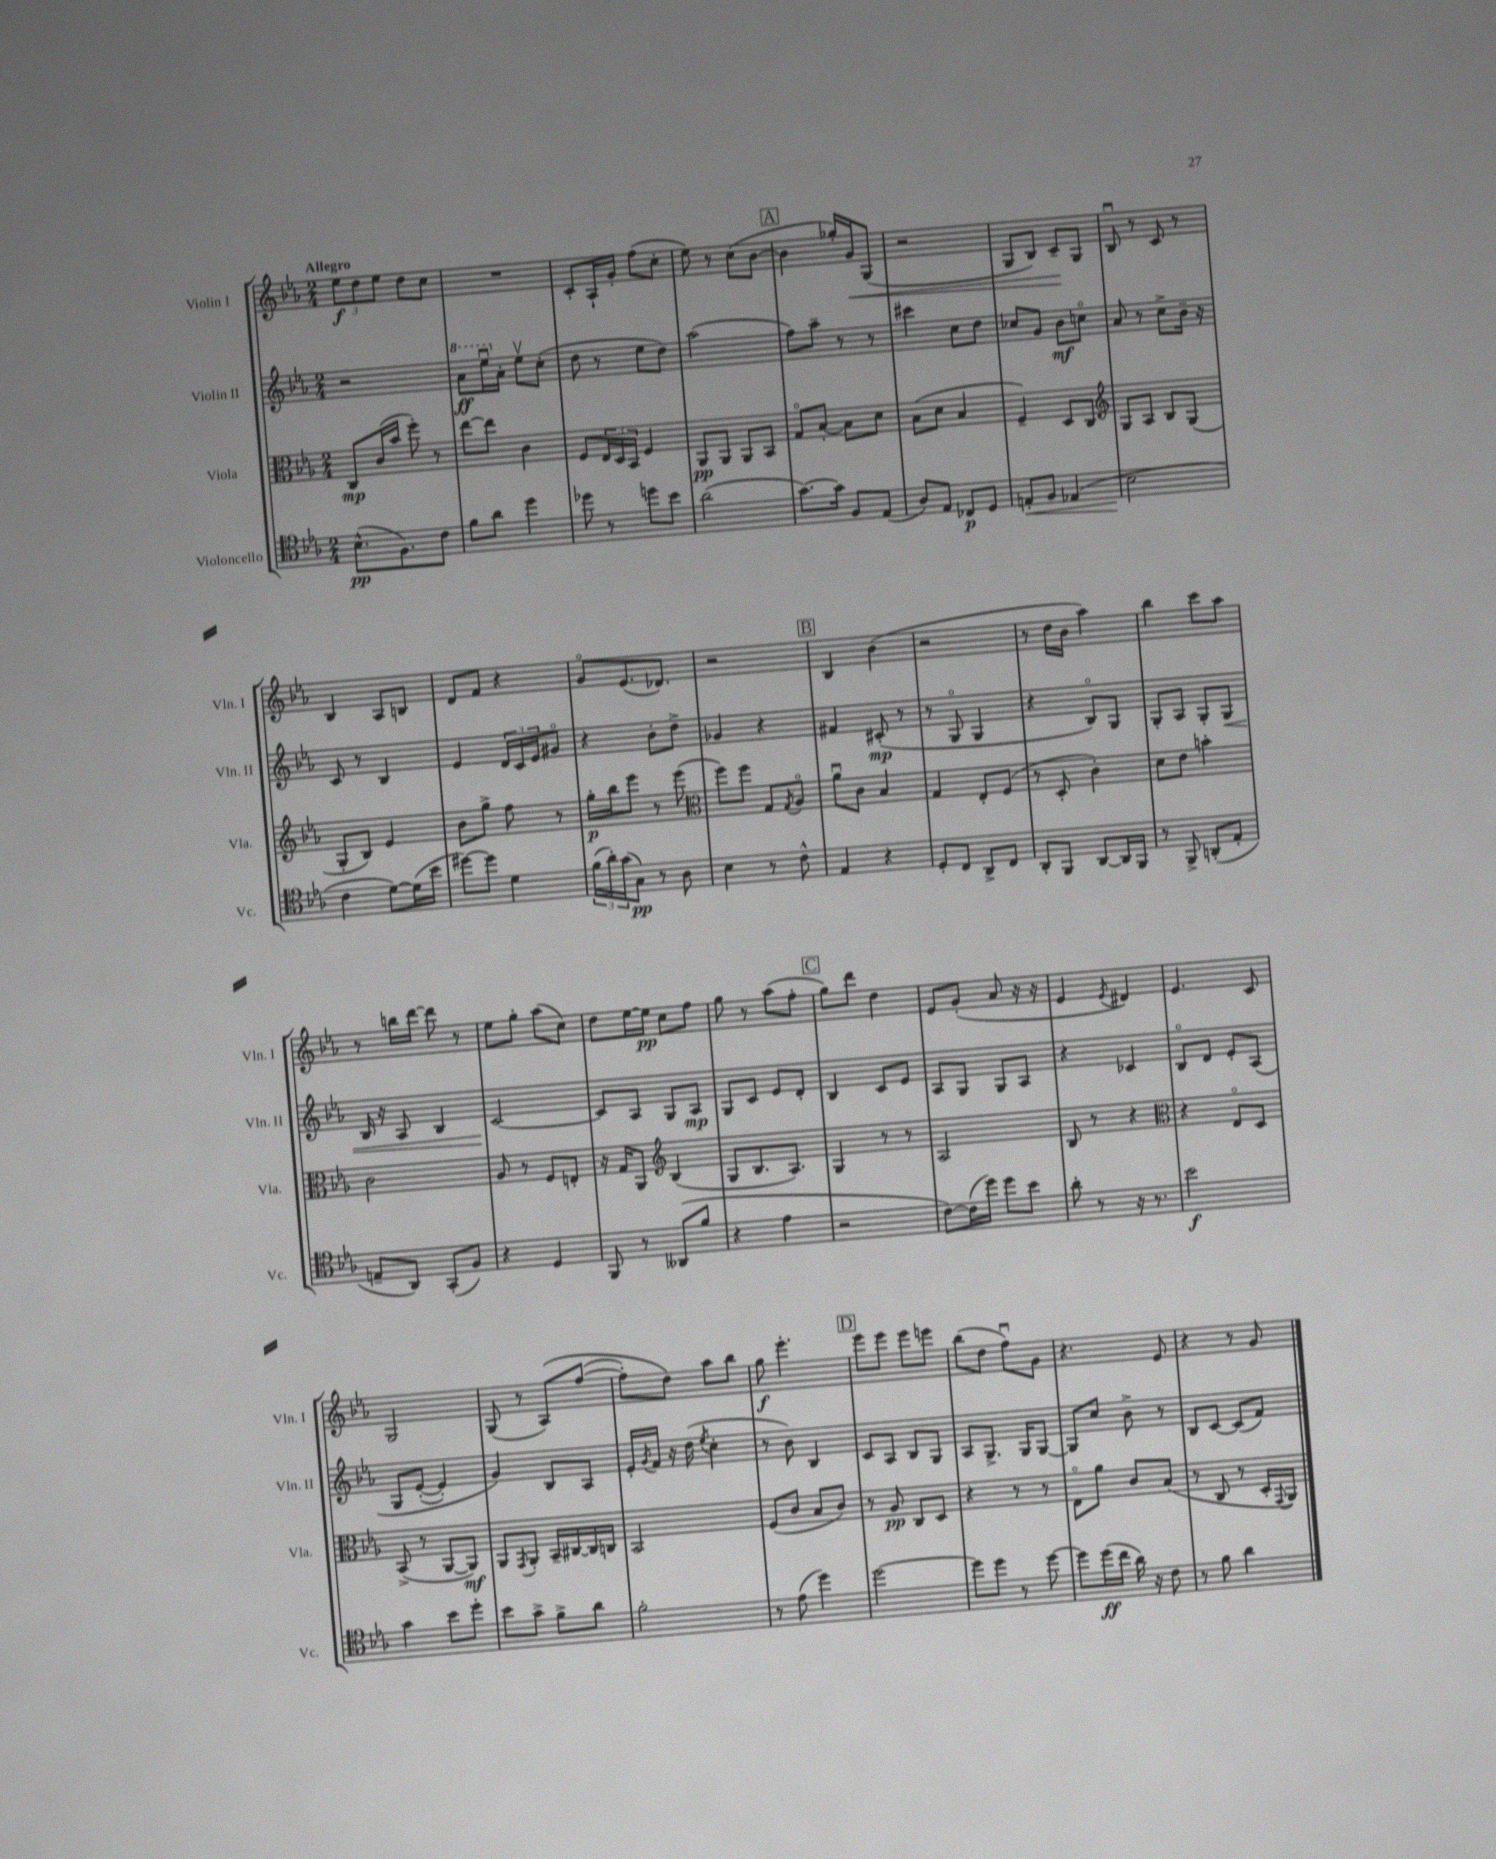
<<
\new StaffGroup <<
\new Staff = "s0" \with { instrumentName = "Violin I" shortInstrumentName = "Vln. I" } {
    \clef treble \key ees \major \numericTimeSignature \time 2/4 \tempo "Allegro"
    \tuplet 3/2 { ees''8\f d''8 ees''8 } d''8 c''8 |
    R2 |
    c'8-. aes16-! g'16-. f''8( c''8-. |
    ees''8) r8 c''8( bes'8~ |
    \mark \markup { \box "A" } bes'4 ges''16-.) g'16\< g8( |
    r2 |
    g8 bes8) c'8--\! g8 |
    bes8\downbow r8 c'8 r8 |
    bes4 aes8 b8 |
    d'8 f'8 r4 |
    g'8\flageolet ees'8.( des'8.) |
    r2 |
    \mark \markup { \box "B" } bes4 bes'4( |
    r2 |
    r8 d''16 bes'16 aes''4) |
    bes''4 c'''8 aes''8 |
    r8 b''16 d'''16~ d'''8 r8 |
    ees''8 g''8-. aes''8( c''8) |
    d''8 ees''16~ ees''16\pp c''8 f''8 |
    g''8 r8 aes''8( f''8-. |
    \mark \markup { \box "C" } g''8) d'''8 d''4 |
    ees'8 g'8-.( aes'8 r16 r16 |
    ees'4 \acciaccatura { ees'8 } dis'4) |
    ees'4. c'8 |
    g2 |
    g8( r8 aes8)\( f''8~( |
    f''8-.) d''8\) aes''8 bes''8 |
    g''8\f ees'''4.-. |
    \mark \markup { \box "D" } ees'''8 ees'''8 ees'''8 e'''8 |
    bes''8( d''8 f''8\downbow) g'8 |
    r4. ees'8 |
    r4 r8 g'8 \bar "|." |
}
\new Staff = "s1" \with { instrumentName = "Violin II" shortInstrumentName = "Vln. II" } {
    \clef treble \key ees \major \numericTimeSignature \time 2/4
    r2 |
    \ottava #1 aes''8\ff ees'''16\downbow \ottava #0 aes'16-. ees''8\upbow c''8-.( |
    d''8 r8 ees''8 d''8) |
    aes''2( |
    \mark \markup { \box "A" } f''8) aes''8-- r8 r8 |
    cis'''4 c''8 d''8 |
    ces''8 g'8 bes'8\mf c''8\flageolet |
    aes'8 r8 c''8-> bes'16-- r16 |
    c'8 r8 bes4 |
    ees'4 \tuplet 3/2 { d'16 c'16 ees'16 } gis'8\flageolet |
    r4 bes'8-. d''8-> |
    ges'4 r4 |
    \mark \markup { \box "B" } fis'4 cis'8-.\mp( r8 |
    r8 g8\flageolet g4 |
    r4 bes8\flageolet) g8 |
    g8-. aes8 g8-. g8\< |
    bes16 r16 aes8 bes4 |
    c'2~\! |
    c'8 aes8 g8 aes8\mp |
    g8 c'8 ees'8 d'8-. |
    \mark \markup { \box "C" } bes4 c'8 ees'8 |
    aes8 g8 g8 aes8 |
    r4 ces'4 |
    bes8\flageolet d'8 ees'8-. aes8\( |
    g8 ees'8~-.( ees'4-.) |
    g'4\) bes8 aes8 |
    ees'16-. \acciaccatura { g'8 } f'16 r16 d''16( \acciaccatura { ees''8 } c''4-. |
    r8 bes'8) bes4 |
    \mark \markup { \box "D" } c'8 aes8 bes8 g8 |
    aes8 g8.-> g16 g8~ |
    g8 c''8 bes'8-> r8 |
    bes8 c'8~ c'8( f'8) \bar "|." |
}
\new Staff = "s2" \with { instrumentName = "Viola" shortInstrumentName = "Vla." } {
    \clef alto \key ees \major \numericTimeSignature \time 2/4
    c8\mp c'16( bes'16 f''8-.) r8 |
    ees''8~ ees''8 c'4 |
    f8 \tuplet 3/2 { ees16 d16 bes,16 } f4 |
    aes,8\pp aes,8 aes,8 bes,8 |
    \mark \markup { \box "A" } g8\flageolet bes8~-. bes8 d'8 |
    bes8( d'8 bes4 |
    f4--) d8 c8 |
    \clef treble g8 aes8 bes8 g8( |
    g8-. bes8) ees'4 |
    bes'8 g''8-> f''8 r8 |
    g''16-.\p bes''16 ees'''8 r8 ees'''8( |
    \clef alto f''8) f''8 g8 \acciaccatura { g8 } aes8\flageolet |
    \mark \markup { \box "B" } aes'8\downbow c'8 bes4 |
    g4 ees8-. f8( |
    r8 d8-. c'4-.) |
    d'8 ees'8 b'4-. |
    c'2 |
    aes8 r8 f8 e8-. |
    r16 g16 aes,8 \clef treble bes4( |
    g8 bes8. aes8.) |
    \mark \markup { \box "C" } g4 r8 r8 |
    aes2 |
    bes8 r8 r4 |
    \clef alto r4 ees8\flageolet d8 |
    bes,8->( r8 aes,8~ aes,8\mf) |
    aes,8 \acciaccatura { g,8 } aes,8-. bes,16-- cis16~ cis16 c16 |
    bes,2 |
    f8( c'8 bes8 c'8) |
    \mark \markup { \box "D" } r8 aes8\pp c8 d8 |
    r4 r8 r8 |
    ees8\flageolet aes'8 c'8 bes8( |
    r8 c8 r8 d16-. \appoggiatura { g,8 } aes,16) \bar "|." |
}
\new Staff = "s3" \with { instrumentName = "Violoncello" shortInstrumentName = "Vc." } {
    \clef tenor \key ees \major \numericTimeSignature \time 2/4
    bes8.-^\pp( f8.) c'8 |
    f'8 aes'8 d''4 |
    des''8 r8 d''8 bes'8 |
    aes'2( |
    \mark \markup { \box "A" } g'8.~) g'16 f8 ees8( |
    aes8) ees8 ces8\p d8 |
    e8-.\< f8 ees4( |
    bes2\! |
    c'4 d'8~) d'16( bes'16 |
    dis''8~) dis''8 d'4 |
    \tuplet 3/2 { f'16( aes'16-.) g'16( } g8\pp) r8 aes8 |
    bes4 r8 c'8-^ |
    \mark \markup { \box "B" } ees4 r4 |
    d8-. c8 aes,8-> c8 |
    aes,8-. f,8 aes,8~ aes,16 f,16 |
    r8 f,8-> a,8-.( ees8-. |
    e8-- aes,8) g,8-.( f8) |
    r4 d4 |
    f,8 r8 aeses,8( f'8 |
    r4 ees'4 |
    \mark \markup { \box "C" } r2 |
    c'8~) c'16( d''16) d''8 bes'8 |
    aes'8-. r8 r16 r8. |
    bes'2\f |
    g'4 bes'8 d''8-. |
    bes'8 g'8-> f'8-> aes'8 |
    f'2-. |
    r8 ees'8( d''4) |
    \mark \markup { \box "D" } d''2~ |
    d''8 d''8 r8 d''8~ |
    d''8 d''16\ff( c''16 aes'16) r16 c'8 |
    r8 f'8 aes'4 \bar "|." |
}
>>
>>
\layout { \context { \Score \remove "Bar_number_engraver" } }
